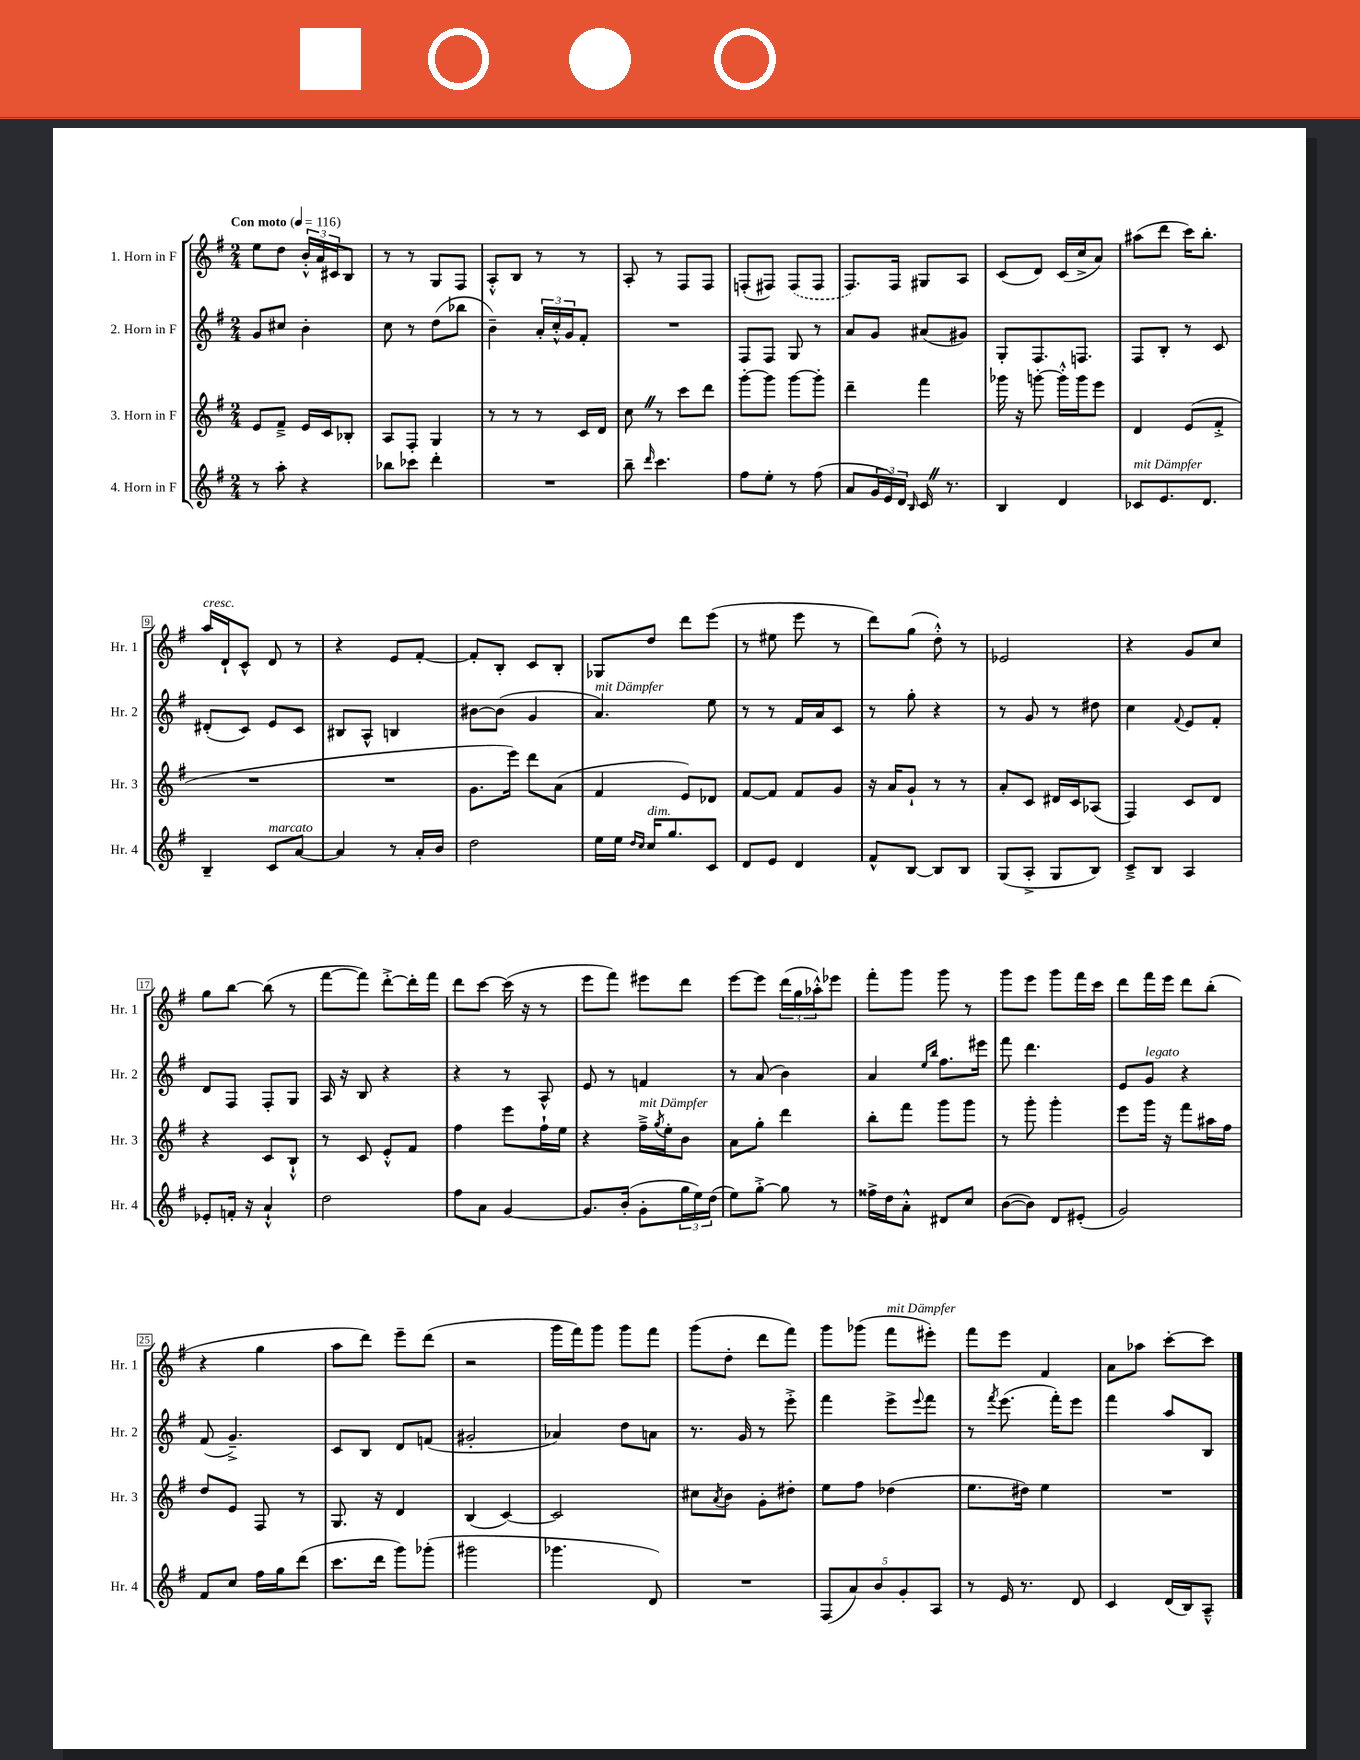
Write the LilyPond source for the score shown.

<<
\new StaffGroup <<
\new Staff = "s0" \with { instrumentName = "1. Horn in F" shortInstrumentName = "Hr. 1" } {
    \clef treble \key g \major \numericTimeSignature \time 2/4 \tempo "Con moto" 4 = 116
    e''8 d''8 \tuplet 3/2 { b'16-.-^ a'16 cis'16 } b8 |
    r8 r8 g8 fis8 |
    a8-.-^ b8 r8 r8 |
    a8-. r8 fis8 fis8 |
    f8-.( fis8) \once \slurDashed fis8( fis8 |
    fis8.) fis16 gis8 a8 |
    c'8( d'8) c'16( c''16-> a'8) |
    ais''8( d'''8 c'''16) b''8.-. |
    a''16^\markup { \italic "cresc." } d'16-! c'8-^ d'8 r8 |
    r4 e'8 fis'8~-. |
    fis'8-. b8-. c'8 b8-. |
    ges8 d''8 d'''8 e'''8( |
    r8 eis''8 e'''8 r8 |
    d'''8) g''8( d''8-.-^) r8 |
    ees'2 |
    r4 g'8 c''8 |
    g''8 b''8~ b''8( r8 |
    fis'''8~ fis'''8) d'''8~-.-> d'''16-. fis'''16 |
    d'''8 c'''8~ c'''16( r16 r8 |
    e'''8 fis'''8) eis'''8 d'''8 |
    e'''8~ e'''8 \tuplet 3/2 { d'''16( g''16 aes''16-.-^) } ees'''8 |
    fis'''8-. g'''8 g'''8 r8 |
    g'''8 e'''8 g'''8 fis'''16 c'''16 |
    d'''8 fis'''16 e'''16 d'''8 b''8-.( |
    r4 g''4 |
    a''8 d'''8) e'''8-- d'''8( |
    r2 |
    g'''16 fis'''16) g'''8 g'''8 fis'''8 |
    g'''8( d''8-. d'''8 fis'''8) |
    g'''8 ges'''8( fis'''8^\markup { \italic "mit Dämpfer" } eis'''8-.) |
    fis'''8 e'''8 fis'4 |
    a'8 aes''8 c'''8~-. c'''8 \bar "|." |
}
\new Staff = "s1" \with { instrumentName = "2. Horn in F" shortInstrumentName = "Hr. 2" } {
    \clef treble \key g \major \numericTimeSignature \time 2/4
    g'8 cis''8 b'4-. |
    c''8 r8 d''8( bes''8 |
    b'4--) \tuplet 3/2 { a'16-. c''16-.-^ g'16 } fis'8-. |
    R2 |
    fis8 fis8 g8 r8 |
    a'8 g'8 ais'8( gis'8) |
    g8-. fis8. f8. |
    fis8 b8-. r8 c'8 |
    dis'8-.( c'8) e'8 c'8 |
    bis8 a8-^ b4 |
    bis'8~ bis'8( g'4 |
    a'4.^\markup { \italic "mit Dämpfer" }) e''8 |
    r8 r8 fis'16 a'16 c'8 |
    r8 g''8-. r4 |
    r8 g'8 r8 dis''8 |
    c''4 \appoggiatura { fis'8 } e'8 fis'8-. |
    d'8 fis8 fis8-. g8 |
    a16 r16 b8 r4 |
    r4 r8 a8-^ |
    e'8 r8 f'4 |
    r8 a'8( b'4) |
    a'4 \grace { e''16 b''16 } fis''8. eis'''16 |
    fis'''8 d'''4. |
    e'8 g'8^\markup { \italic "legato" } r4 |
    fis'8( g'4.--->) |
    c'8 b8 d'8 f'8( |
    gis'2-. |
    aes'4) d''8 a'8 |
    r8. g'16 r8 e'''8-.-> |
    fis'''4 e'''8-> \appoggiatura { e'''8 } fis'''8 |
    r8 \acciaccatura { fis'''8 } e'''8.( fis'''16-.) e'''8 |
    fis'''4 a''8 b8 \bar "|." |
}
\new Staff = "s2" \with { instrumentName = "3. Horn in F" shortInstrumentName = "Hr. 3" } {
    \clef treble \key g \major \numericTimeSignature \time 2/4
    e'8 fis'8---> e'16 c'16 bes8-. |
    a8 fis8-. g4 |
    r8 r8 r8 c'16 d'16 |
    c''8 \once \override BreathingSign.text = \markup { \musicglyph "scripts.caesura.straight" } \breathe r8 c'''8 d'''8 |
    g'''8~-. g'''8 g'''8~ g'''8-. |
    d'''4-- fis'''4 |
    ges'''16 r16 g'''8~-. g'''16-.-^ g'''16 e'''8 |
    d'4 e'8( fis'8-.-> |
    R2 |
    R2 |
    g'8. e'''16) d'''8 a'8( |
    fis'4 e'8) des'8 |
    fis'8~ fis'8 fis'8 g'8 |
    r16 a'16 g'8-! r8 r8 |
    a'8-. c'8 dis'16 c'16 aes8( |
    fis4) c'8 d'8 |
    r4 c'8 b8-!-^ |
    r8 c'8 e'8-.-^ fis'8 |
    fis''4 e'''8 fis''16-! e''16 |
    r4 fis''16--->^\markup { \italic "mit Dämpfer" } \acciaccatura { g''8 } e''16-. b'8 |
    a'8 g''8-. d'''4 |
    b''8-. fis'''8 g'''8 g'''8 |
    r8 g'''8-. g'''4-. |
    e'''8 g'''16 r16 fis'''8 ais''16 fis''16 |
    d''8 e'8 fis8 r8 |
    g8. r16 d'4 |
    b4( c'4~) |
    c'2 |
    cis''8 \acciaccatura { a'8 } b'8 g'8-. dis''8-. |
    e''8 fis''8 des''4( |
    e''8. dis''16) e''4 |
    R2 \bar "|." |
}
\new Staff = "s3" \with { instrumentName = "4. Horn in F" shortInstrumentName = "Hr. 4" } {
    \clef treble \key g \major \numericTimeSignature \time 2/4
    r8 a''8-. r4 |
    bes''8 ces'''8 d'''4-. |
    R2 |
    b''8-- \grace { d'''16 } c'''4. |
    fis''8 e''8-. r8 fis''8( |
    a'8 \tuplet 3/2 { g'16 e'16) d'16 } \grace { b16 } c'16 \once \override BreathingSign.text = \markup { \musicglyph "scripts.caesura.straight" } \breathe r8. |
    b4 d'4 |
    ces'8^\markup { \italic "mit Dämpfer" } e'8. d'8. |
    b4-- c'8^\markup { \italic "marcato" } a'8~ |
    a'4 r8 a'16-. b'16 |
    d''2 |
    e''16 e''16 \grace { d''16 c''16 } c''16^\markup { \italic "dim." } g''8. c'8 |
    d'8 e'8 d'4 |
    fis'8-^ b8~ b8 b8 |
    g8( a8-.-> g8 b8) |
    c'8---> b8 a4 |
    ees'8-. f'16-. r16 a'4-!-^ |
    d''2 |
    fis''8 a'8 g'4~ |
    g'8. b'16-.( g'8-. \tuplet 3/2 { g''16 e''16) d''16( } |
    e''8) g''8~-.-> g''8 r8 |
    fisis''16-> d''16 a'8-.-^ dis'8 c''8 |
    b'8~( b'8) d'8 eis'8-.( |
    g'2) |
    fis'8 c''8 fis''16 g''16 d'''8( |
    c'''8. d'''16 g'''8) ges'''8-.( |
    gis'''2 |
    ges'''4. d'8) |
    R2 |
    \tuplet 5/4 { fis8( a'8) b'8 g'8-. a8 } |
    r8 e'16 r8. d'8 |
    c'4 d'16( b16) a8---^ \bar "|." |
}
>>
>>
\layout { \context { \Score \override BarNumber.stencil = #(make-stencil-boxer 0.1 0.3 ly:text-interface::print) } }
